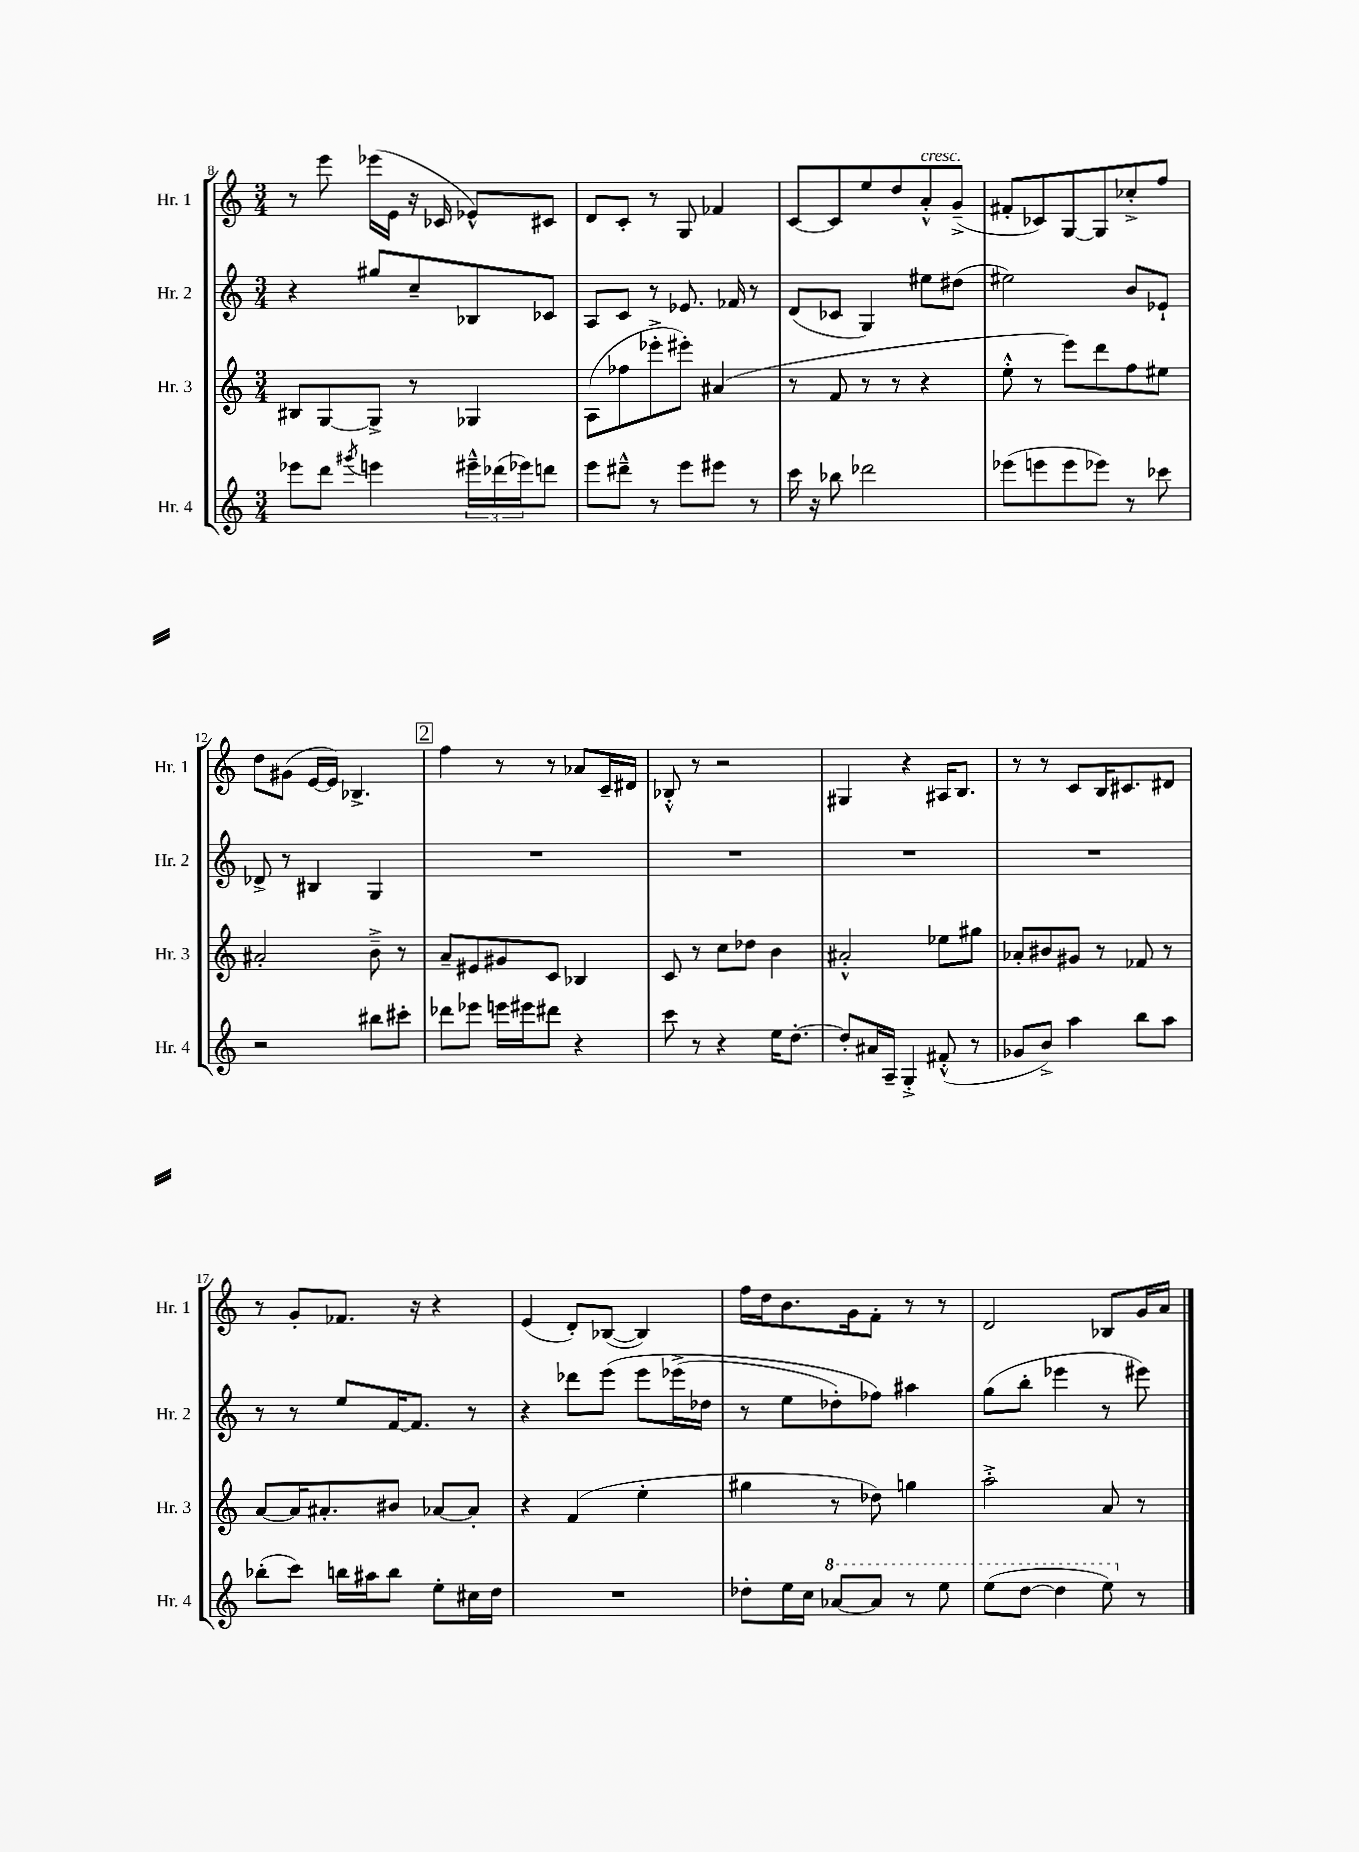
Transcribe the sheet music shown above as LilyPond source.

<<
\new StaffGroup <<
\new Staff = "s0" \with { instrumentName = "Hr. 1" shortInstrumentName = "Hr. 1" } {
    \clef treble \key c \major \numericTimeSignature \time 3/4
    r8 e'''8 ees'''16( e'16 r16 ces'16 ees'8-^) cis'8 |
    d'8 c'8-. r8 g8 fes'4 |
    c'8~ c'8 e''8 d''8 a'8-.-^^\markup { \italic "cresc." } g'8--->( |
    fis'8-. ces'8) g8~ g8 ces''8-.-> f''8 |
    d''8 gis'8( e'16~ e'16) bes4.-> |
    \mark \markup { \box "2" } f''4 r8 r8 aes'8 c'16-- dis'16 |
    bes8-.-^ r8 r2 |
    gis4 r4 ais16 b8. |
    r8 r8 c'8 b16 cis'8. dis'8 |
    r8 g'8-. fes'8. r16 r4 |
    e'4( d'8-.) bes8~( bes4) |
    f''16 d''16 b'8. g'16 f'8-. r8 r8 |
    d'2 bes8 g'16 a'16 \bar "|." |
}
\new Staff = "s1" \with { instrumentName = "Hr. 2" shortInstrumentName = "Hr. 2" } {
    \clef treble \key c \major \numericTimeSignature \time 3/4
    r4 gis''8 c''8-- bes8 ces'8 |
    a8 c'8 r8 ees'8. fes'16 r8 |
    d'8( ces'8 g4) eis''8 dis''8( |
    eis''2) b'8 ees'8-! |
    des'8-> r8 bis4 g4 |
    \mark \markup { \box "2" } R2. |
    R2. |
    R2. |
    R2. |
    r8 r8 e''8 f'16~ f'8. r8 |
    r4 des'''8 e'''8\( e'''8 ees'''16->( des''16 |
    r8 e''8 des''8-.) fes''8\) ais''4 |
    g''8( b''8-. ees'''4 r8 eis'''8) \bar "|." |
}
\new Staff = "s2" \with { instrumentName = "Hr. 3" shortInstrumentName = "Hr. 3" } {
    \clef treble \key c \major \numericTimeSignature \time 3/4
    bis8 g8~ g8-> r8 ges4 |
    a8( fes''8 ees'''8-.-> eis'''8-.) ais'4( |
    r8 f'8 r8 r8 r4 |
    e''8-.-^ r8 e'''8) d'''8 f''8 eis''8 |
    ais'2-. b'8---> r8 |
    \mark \markup { \box "2" } a'8-- eis'8 gis'8 c'8 bes4 |
    c'8 r8 c''8 des''8 b'4 |
    ais'2-.-^ ees''8 gis''8 |
    aes'8-. bis'8 gis'8 r8 fes'8 r8 |
    a'8~ a'16 ais'8.-. bis'8 aes'8~ aes'8-. |
    r4 f'4( e''4-. |
    gis''4 r8 des''8) g''4 |
    a''2-.-> a'8 r8 \bar "|." |
}
\new Staff = "s3" \with { instrumentName = "Hr. 4" shortInstrumentName = "Hr. 4" } {
    \clef treble \key c \major \numericTimeSignature \time 3/4
    ees'''8 d'''8 \acciaccatura { gis'''8 } e'''4 \tuplet 3/2 { eis'''16---^ des'''16( ees'''16) } d'''8 |
    e'''8 dis'''8---^ r8 e'''8 eis'''8 r8 |
    c'''16 r16 bes''8 des'''2 |
    ees'''8( e'''8 e'''8 ees'''8) r8 ces'''8 |
    r2 bis''8 cis'''8-. |
    \mark \markup { \box "2" } des'''8 ees'''8 e'''16 eis'''16 dis'''8 r4 |
    c'''8 r8 r4 e''16 d''8.~-. |
    d''8-. ais'16 a16-- g4-.-> fis'8-.-^( r8 |
    ges'8 b'8->) a''4 b''8 a''8 |
    bes''8-.( c'''8) b''16 ais''16 b''8 e''8-. cis''16 d''16 |
    R2. |
    des''8-. e''16 c''16 \ottava #1 aes''8~ aes''8 r8 e'''8 |
    e'''8( d'''8~ d'''4 e'''8) \ottava #0 r8 \bar "|." |
}
>>
>>
\layout { \context { \Score currentBarNumber = #8 } }
